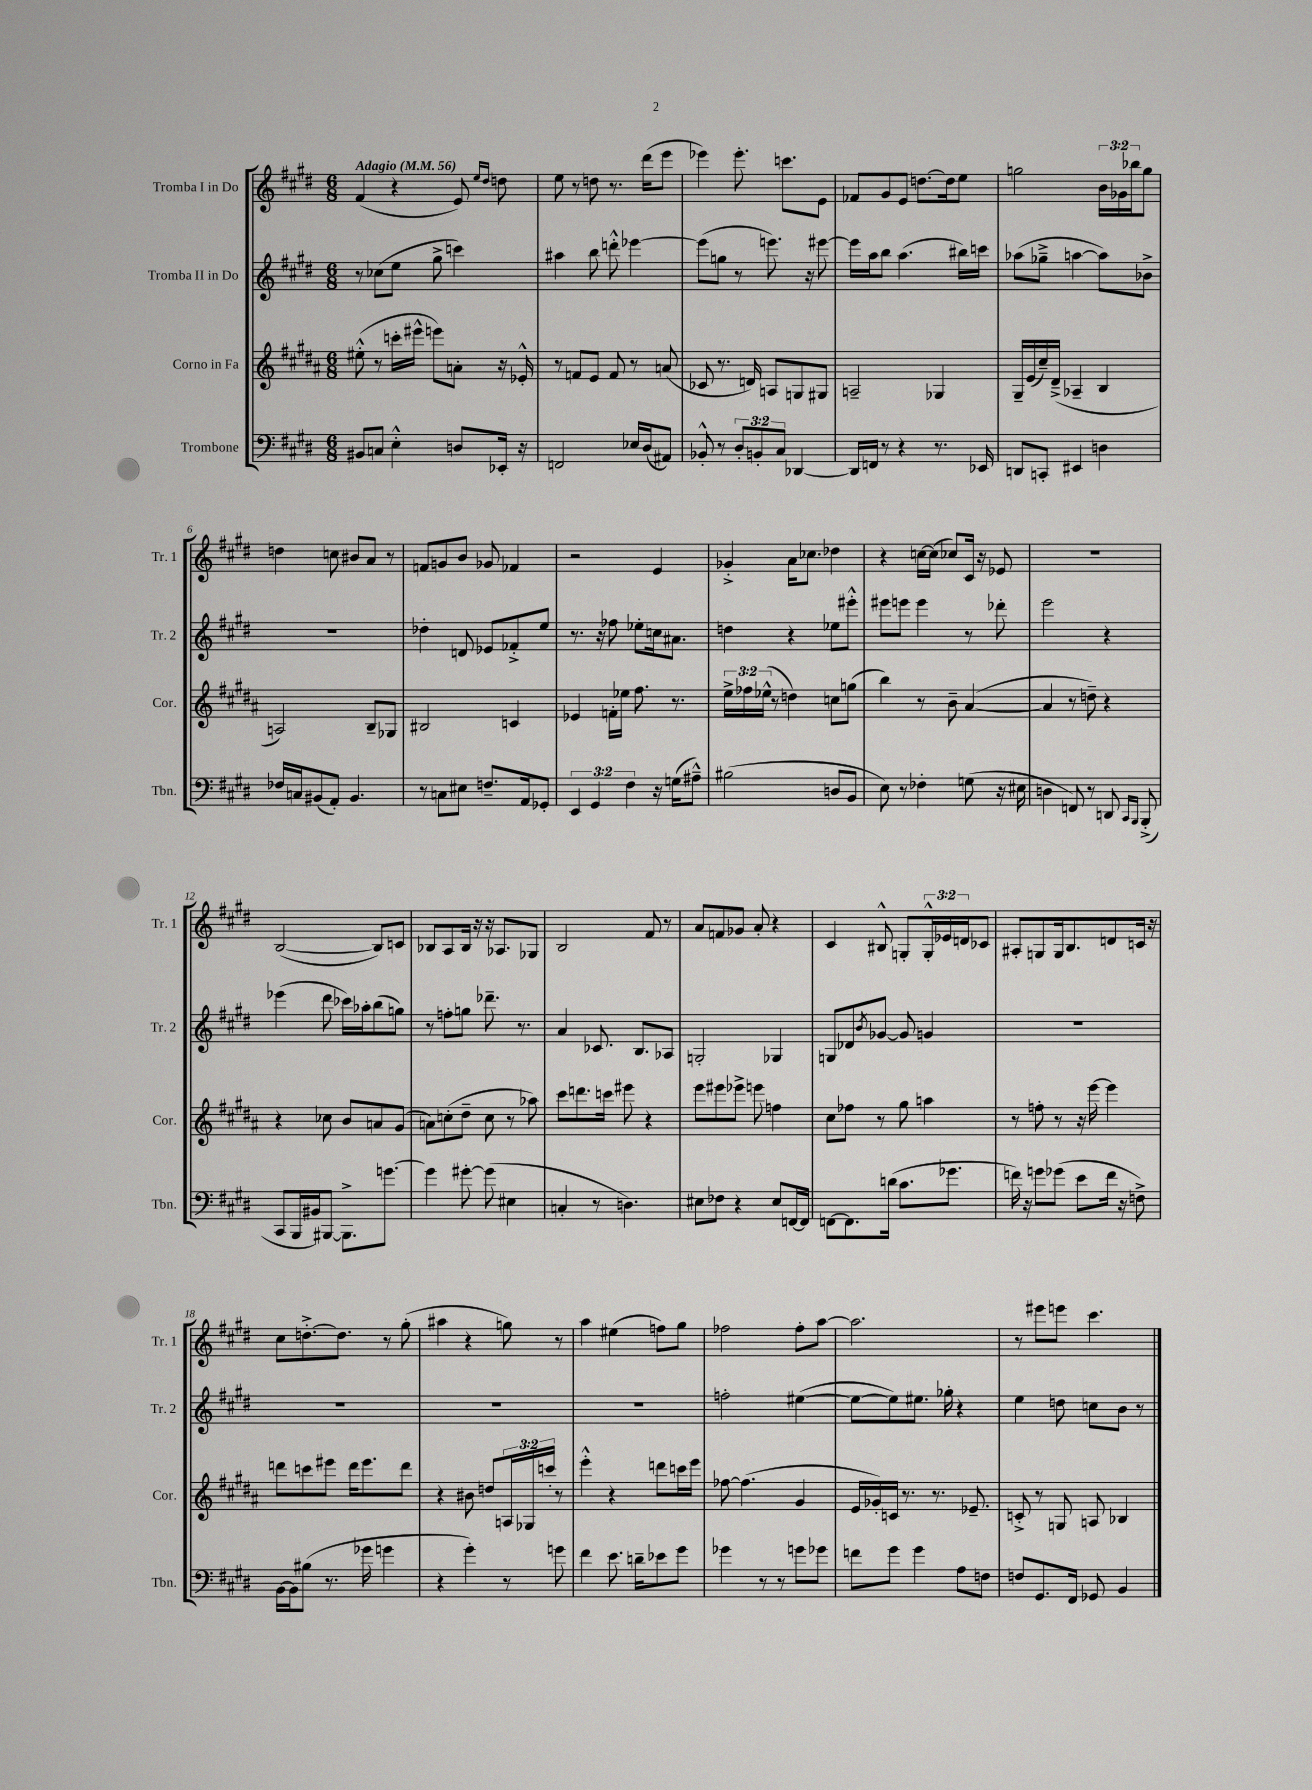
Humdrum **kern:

**kern	**kern	**kern	**kern
*part4	*part3	*part2	*part1
*staff4	*staff3	*staff2	*staff1
*I"Trombone	*I"Corno in Fa	*I"Tromba II in Do	*I"Tromba I in Do
*I'Tbn.	*I'Cor.	*I'Tr. 2	*I'Tr. 1
*clefF4	*clefG2	*clefG2	*clefG2
*k[f#c#g#d#]	*k[f#c#g#d#a#]	*k[f#c#g#d#]	*k[f#c#g#d#]
*M6/8	*M6/8	*M6/8	*M6/8
*MM56	*MM56	*MM56	*MM56
=1	=1	=1	=1
!	!	!	!LO:TX:a:B:t=Adagio
8BB#X/L	(8ee#X'^^\	8r	(4f#/
8Cn/J	8r	(8cc-X\L	.
4E'^^\	16cccn'\LL	8ee\J	4r
.	16eee#X^^\JJ	.	.
.	8eeen\L)	8gg#^\	.
8Dn/L	8an'\J	4cccn\)	8e/)
.	.	.	16qqee/LL
.	.	.	16qqdd#/JJ
16EE-X'/Jk	16r	.	8ddn\
16r	16e-X'^^/	.	.
=2	=2	=2	=2
2FFn/	8r	4aa#X\	8ee\
.	8fn/L	.	8r
.	8e/J	8bb\	8ddn\
.	8f/	8dddn'^^\	8.r
16E-X/LL	8r	[4eee-X\	.
(16D#/J	.	.	(16ddd#\KL
8AA#X/J)	(8an/	.	8eee\J
=3	=3	=3	=3
8BB-X'^^/	8c-X/	(8eee-\L]	4eee-X\)
8r	8.r	8ggn\J	.
12D#'/L	.	8r	8.eee-'\
.	16dn/)	.	.
12BBn'/	.	.	.
.	8An/L	8.eeen\)	.
12C#/J	.	.	.
.	.	.	8.cccn\L
[4DD-X/	8Gn/	.	.
.	.	16r	.
.	8G#X/J	[8eee#X\	8e\J
=4	=4	=4	=4
16DD-/LL]	2An~/	16eee#\LL]	8f-X/L
16FFn/JJ	.	16aa\J	.
8r	.	8bb\J	8g#/
4r	.	(4.aa\	8e/J
.	.	.	[8.ddn\L
8.r	4G-X/	.	.
.	.	.	16dd\k]
.	.	16bb#X\LL)	8ee\J
16EE-X/	.	16cccn\JJ	.
=5	=5	=5	=5
8DDn/L	16G#~/LL	(8aa-X\L	2ggn\
.	(16e/	.	.
8CCn'/J	16cc#~/)	8gg-X~^\J	.
.	(16d#~^/JJ	.	.
4EE#X/	4A-X~/	[4aan\	.
4Dn\	4B/	8aa\L])	24b\LL
.	.	.	24g-X\
.	.	.	24bb-X\J
.	.	8b-X^\J	8gg\J
!!LO:LB:g=z
=6	=6	=6	=6
16F-X/LL	2An/)	2.r	4ddn\
16Cn/J	.	.	.
(8BB#X/	.	.	.
8AA'/J)	.	.	8ccn\
4.BB#/	.	.	8b#X/L
.	8B~/L	.	8a/J
.	8G-X/J	.	8r
=7	=7	=7	=7
8r	2B#X/	4dd-X'\	8fn/L
8Cn\L	.	.	8gn/
8E#X\J	.	8dn/	8b/J
8.Fn~/L	.	8e-X/L	8g-X/
.	4cn/	8f-X'^/	4f-X/
16AA/k	.	.	.
8GG-X'/J	.	8ee/J	.
=8	=8	=8	=8
6EE/	4e-X/	8.r	2r
6GG#/	.	.	.
.	.	16r	.
.	16fn'\LL	8ff-X\	.
.	16ee-X\JJ	.	.
6F#\	.	.	.
.	8.ff#\	8ee-X'\L	.
16r	.	16ccn\k	4e/
(16Gn\KL	8.r	8.a#X\J	.
8A#X~^^\J)	.	.	.
=9	=9	=9	=9
(2B#X\	24ee^\LL	4ddn\	4g-X'^/
.	24ff-X\	.	.
.	(24ee-X^^\JJ	.	.
.	8r	.	.
.	4ddn\)	4r	16a\KL
.	.	.	8.cc-X\J
8Dn/L	8ccn\L	8ee-X\L	4dd-X\
8BB/J	(8ggn\J	8eee#X'^^\J	.
=10	=10	=10	=10
8E\)	4bb\)	8eee#X\L	4r
8r	.	8eeen\J	.
4F-X'\	8r	4eee\	[16ccn\LL
.	.	.	(16cc\JJ]
.	8b~\	.	8cc-X/L)
(8Gn\	([4a#/	8r	16c#/Jk
.	.	.	16r
16r	.	8ddd-X'\	8e-X/
16E#X\	.	.	.
=11	=11	=11	=11
4Dn\	4a#/]	2eee\	2.r
8FFn/)	8r	.	.
8r	8ddn~\)	.	.
8DDn/	4r	4r	.
16qqCC#/LL	.	.	.
16qqBBB/JJ	.	.	.
(8BBB'^/	.	.	.
!!LO:LB:g=z
=12	=12	=12	=12
8CC#/L	4r	(4eee-X\	([2B/
16BBB/L	.	.	.
16BB#X/J)	.	.	.
[8BBB#X/J	8cc-X\	8ddd#\	.
8.BBB#^\L]	8b/L	16ccc-X\LL)	.
.	.	16aa-X'\J	.
.	8an/	(8bb\	8B/L])
[8.gn\J	.	.	.
.	(8g#/J	8ggn\J)	8cn/J
=13	=13	=13	=13
4g\]	8an\L)	8r	8B-X/L
.	(8ccn'\	8ffn'\L	8A/
[8g#X'\	8dd#~\J	8ggn\J	16B-/Jk
.	.	.	16r
(8g#\]	8cc\	8.ddd-X~\	16r
.	.	.	8.A-X/L
4E#X\	8r	.	.
.	.	8.r	.
.	8aa-X\)	.	8G-X/J
=14	=14	=14	=14
4Cn'/	8ccc#\L	4a/	2B/
.	8.dddn\	.	.
8r	.	8.c-X/	.
.	16cccn\Jk	.	.
4.Dn\)	8eee#X\	.	.
.	.	8.B/L	.
.	4r	.	8f#/
.	.	8A-X/J	8r
=15	=15	=15	=15
8E#X\L	8eee\L	2Gn'/	8a/L
8F-X\J	8eee#X\	.	8fn/
4r	8eee-X^\J	.	8g-X/J
.	8eeen\	.	8a'/
8E#/L	4ffn\	4G-X/	4r
[16FFn/L	.	.	.
16FF/JJ]	.	.	.
=16	=16	=16	=16
[8FFn\L	8cc#\L	8Gn/L	4c#/
8.FF\]	8ff-X\J	8d-X/	.
.	.	8qb/	.
.	8r	[8g-X/J	8B#X^^/
(16dn\Jk	.	.	.
8.c#\L	8gg#\	8g-/]	8Gn'/L
.	4aan\	4gn/	24G'^^/L
.	.	.	24e-X/
8.g-X\J	.	.	.
.	.	.	24dn/J
.	.	.	8c-X/J
=17	=17	=17	=17
16fn\)	8r	2.r	8A#X'/L
16r	.	.	.
8gn\L	8ffn'\	.	8Gn/
(8g-X\J	8r	.	16G/k
.	.	.	8.B/
8e\L	16r	.	.
.	[16eee\	.	.
16f\Jk	4eee\]	.	8dn/
16r	.	.	.
8Fn^\)	.	.	16cn/Jk
.	.	.	16r
!!LO:LB:g=z
=18	=18	=18	=18
[16BB\LL	8dddn\L	2.r	8cc#\L
16BB\J]	.	.	.
(8B#X\J	8cccn\	.	[8.ddn'^\
8.r	8eee#X\J	.	.
.	.	.	8.dd\J]
.	16ddd\KL	.	.
16g-X\	8.eee#\	.	.
4gn\	.	.	8r
.	8ddd\J	.	(8gg#'\
=19	=19	=19	=19
4r	4r	2.r	4aa#X\
4g#'\)	8b#X\	.	4r
.	8ddn/L	.	.
8r	24An/L	.	8ggn\)
.	24G-X/	.	.
.	24cccn'/JJ	.	.
8gn\	8r	.	8r
=20	=20	=20	=20
4f#\	4eee'^^\	2.r	4aa\
8.e\	4r	.	(4ee#X\
16dn~\KL	.	.	.
8e-X\	8dddn\L	.	8ffn\L)
8g#\J	16cccn\L	.	8gg#\J
.	16eee\JJ	.	.
=21	=21	=21	=21
4g-X\	[8ff-X\	2ffn'\	2ff-X\
.	(4.ff-\]	.	.
8r	.	.	.
8r	.	.	.
8gn\L	4g#/	([4ee#X\	8ff-'\L
8g-X\J	.	.	[8aa\J
=22	=22	=22	=22
8fn\L	16e/LL	8ee#\L_	2.aa\]
.	16g-X'/)	.	.
8g#\J	16cn/JJ	8ee#\])	.
.	8.r	.	.
4g#\	.	8.ee#X\J	.
.	8.r	.	.
.	.	16gg-X'\	.
8A\L	.	4r	.
.	8.e-X~/	.	.
8Fn\J	.	.	.
=23	=23	=23	=23
8Fn/L	8cn'^/	4ee\	8r
8.GG#/	8r	.	8eee#X\L
.	8Gn/	8ddn\	8eeen\J
16FF#/Jk	.	.	.
8GG-X/	8An/	8ccn\L	4.ccc#\
4BB/	4B-X/	8b\J	.
.	.	8r	.
==	==	==	==
*-	*-	*-	*-
